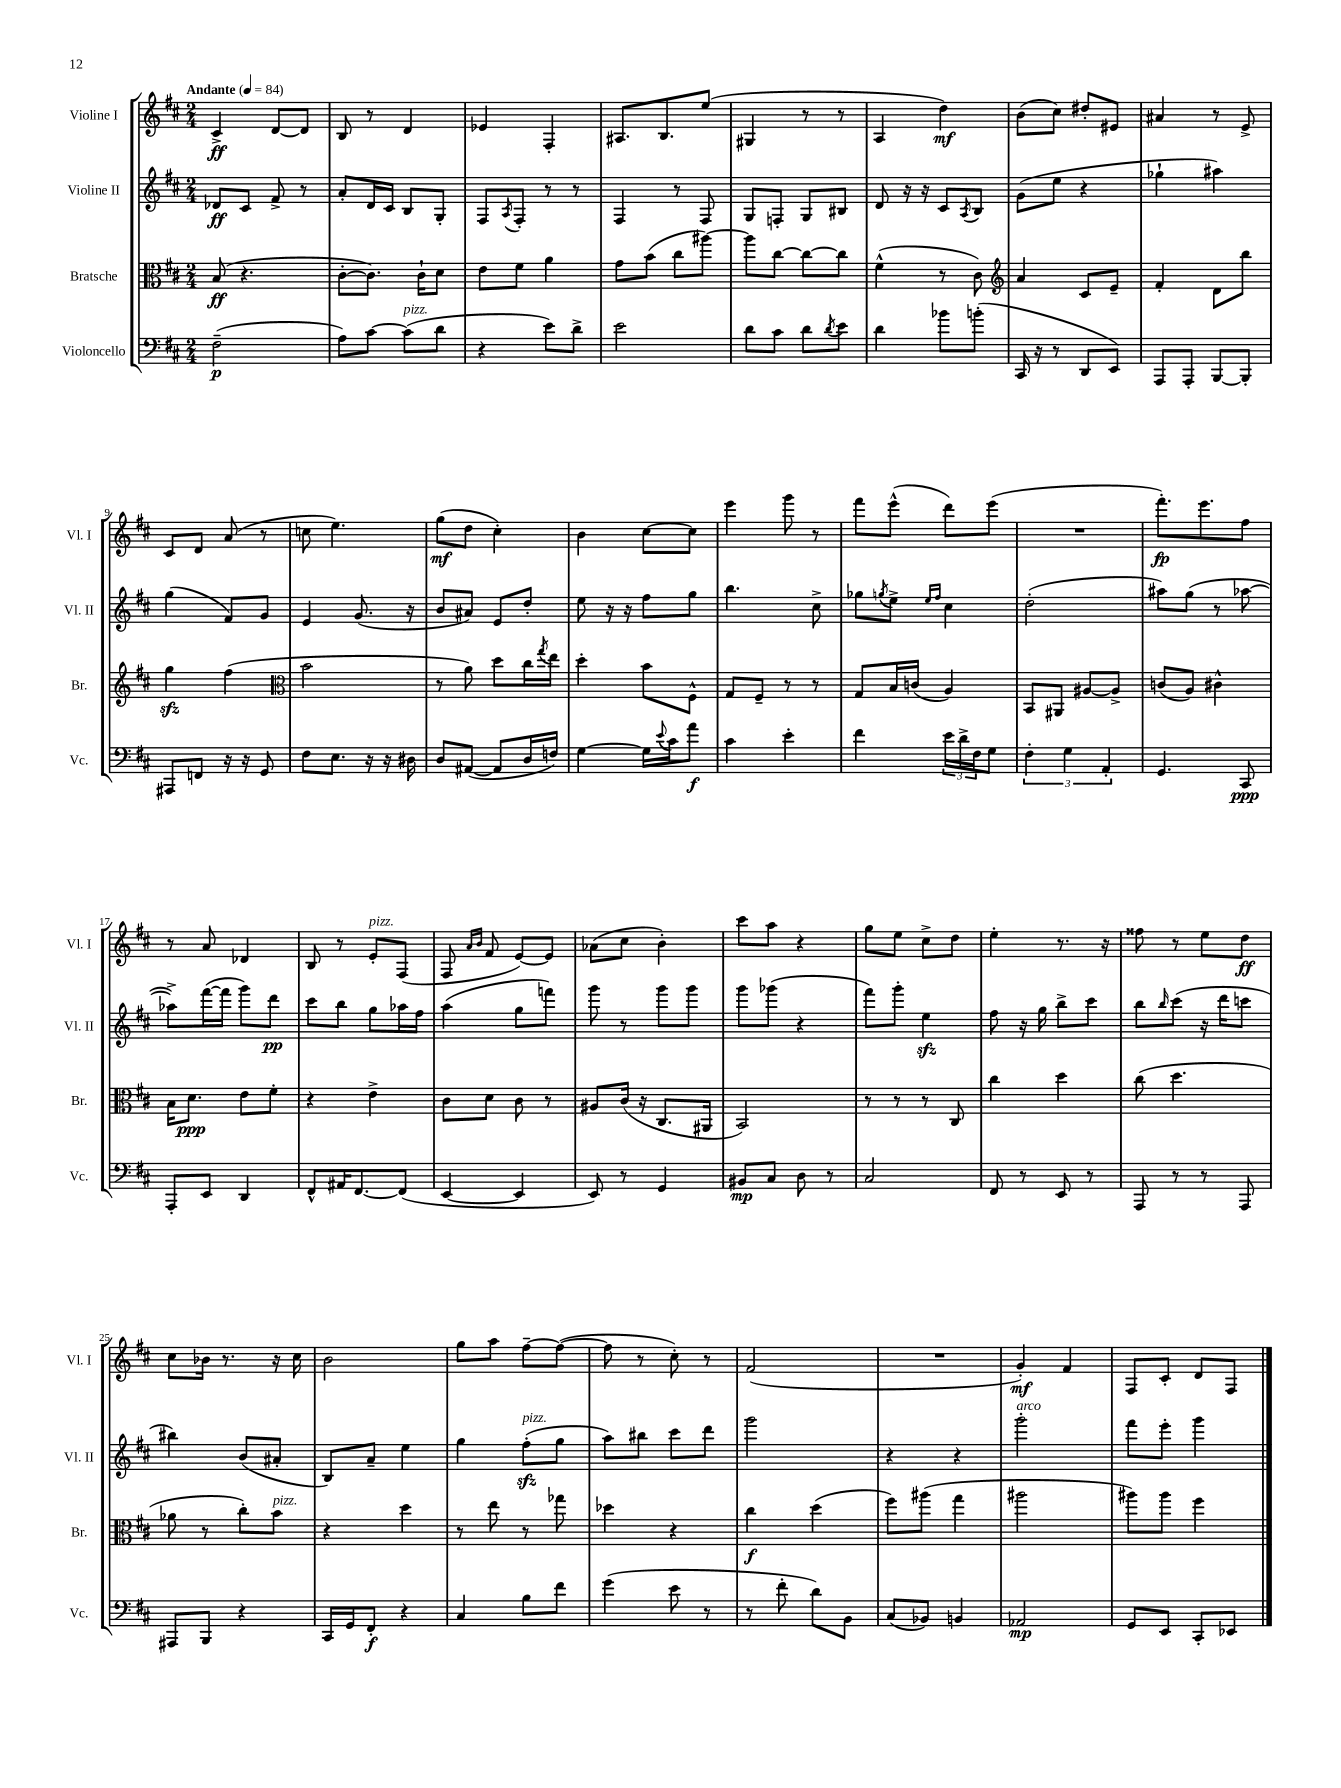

**kern	**dynam	**kern	**dynam	**kern	**dynam	**kern	**dynam
*part4	*part4	*part3	*part3	*part2	*part2	*part1	*part1
*staff4	*staff4	*staff3	*staff3	*staff2	*staff2	*staff1	*staff1
*I"Violoncello	*	*I"Bratsche	*	*I"Violine II	*	*I"Violine I	*
*I'Vc.	*	*I'Br.	*	*I'Vl. II	*	*I'Vl. I	*
*clefF4	*	*clefC3	*	*clefG2	*	*clefG2	*
*k[f#c#]	*	*k[f#c#]	*	*k[f#c#]	*	*k[f#c#]	*
*M2/4	*	*M2/4	*	*M2/4	*	*M2/4	*
*MM84	*	*MM84	*	*MM84	*	*MM84	*
=1	=1	=1	=1	=1	=1	=1	=1
!	!	!	!	!	!	!LO:TX:a:B:t=Andante	!
(2F#~\	p	(8B/	ff	8d-X/L	ff	4c#^/	ff
.	.	4.r	.	8c#/J	.	.	.
.	.	.	.	8f#^/	.	[8d/L	.
.	.	.	.	8r	.	8d/J]	.
=2	=2	=2	=2	=2	=2	=2	=2
8A\L)	.	[8c#'\L	.	8a'/L	.	8B/	.
[8c#\J	.	8.c#\J])	.	16d/L	.	8r	.
.	.	.	.	16c#/JJ	.	.	.
!LO:TX:a:i:t=pizz.	!	!	!	!	!	!	!
(8c#\L]	.	.	.	8B/L	.	4d/	.
.	.	16c#`\KL	.	.	.	.	.
8d\J	.	8d\J	.	8G'/J	.	.	.
=3	=3	=3	=3	=3	=3	=3	=3
4r	.	8e\L	.	8F#/L	.	4e-X/	.
.	.	.	.	8qA/	.	.	.
.	.	8f#\J	.	8F#'/J	.	.	.
8e\L)	.	4a\	.	8r	.	4F#'/	.
8d^\J	.	.	.	8r	.	.	.
=4	=4	=4	=4	=4	=4	=4	=4
2e\	.	8g\L	.	4F#/	.	8.A#X/L	.
.	.	(8b\J	.	.	.	.	.
.	.	.	.	.	.	8.B/	.
.	.	8cc#\L	.	8r	.	.	.
.	.	[8aa#X\J)	.	8F#/	.	(8ee/J	.
=5	=5	=5	=5	=5	=5	=5	=5
8d\L	.	8aa#\L]	.	8G/L	.	4G#X/	.
8c#\J	.	[8cc#\J	.	8Fn'/J	.	.	.
8d\L	.	8cc#\L_	.	8G/L	.	8r	.
8qd/	.	.	.	.	.	.	.
8e\J	.	8cc#\J]	.	8B#X/J	.	8r	.
=6	=6	=6	=6	=6	=6	=6	=6
4d\	.	(4f#^^\	.	8d/	.	4A/	.
.	.	.	.	16r	.	.	.
.	.	.	.	16r	.	.	.
8b-X\L	.	8r	.	8c#/L	.	4dd\)	mf
.	.	.	.	8qA/	.	.	.
(8bn'\J	.	8c#\)	.	8B/J	.	.	.
=7	=7	=7	=7	=7	=7	=7	=7
*	*	*clefG2	*	*	*	*	*
16CC#/	.	4a/	.	(8g\L	.	(8b\L	.
16r	.	.	.	.	.	.	.
8r	.	.	.	8ee\J	.	8cc#\J)	.
8DD/L	.	8c#/L	.	4r	.	8dd#X'/L	.
8EE/J)	.	8e~/J	.	.	.	8e#X/J	.
=8	=8	=8	=8	=8	=8	=8	=8
8AAA/L	.	4f#'/	.	4gg-X`\	.	4a#X/	.
8AAA'/J	.	.	.	.	.	.	.
[8BBB/L	.	8d\L	.	4aa#X\)	.	8r	.
8BBB'/J]	.	8bb\J	.	.	.	8e^/	.
!!LO:LB:g=z
=9	=9	=9	=9	=9	=9	=9	=9
8AAA#X/L	.	4ggzz\	.	(4gg\	.	8c#/L	.
8FFn/J	.	.	.	.	.	8d/J	.
16r	.	(4ff#\	.	8f#/L)	.	(8a/	.
16r	.	.	.	.	.	.	.
8GG/	.	.	.	8g/J	.	8r	.
=10	=10	=10	=10	=10	=10	=10	=10
*	*	*clefC3	*	*	*	*	*
8F#\L	.	2b\	.	4e/	.	8ccn\	.
8.E\J	.	.	.	.	.	4.ee\)	.
.	.	.	.	(8.g/	.	.	.
16r	.	.	.	.	.	.	.
16r	.	.	.	.	.	.	.
16D#X\	.	.	.	16r	.	.	.
=11	=11	=11	=11	=11	=11	=11	=11
8D/L	.	8r	.	8b/L	.	(8gg\L	mf
([8AA#X/J	.	8a\)	.	8a#X/J)	.	8dd\J	.
8AA#/L]	.	8dd\L	.	8e/L	.	4cc#'\)	.
16D/L	.	16cc#\L	.	8dd'/J	.	.	.
.	.	8qgg/	.	.	.	.	.
16Fn/JJ)	.	16ee\JJ	.	.	.	.	.
=12	=12	=12	=12	=12	=12	=12	=12
[4G\	.	4dd'\	.	8ee\	.	4b\	.
.	.	.	.	16r	.	.	.
.	.	.	.	16r	.	.	.
16G\LL]	.	8b\L	.	8ff#\L	.	[8cc#\L	.
8qqe/	.	.	.	.	.	.	.
16c#\J	.	.	.	.	.	.	.
8a\J	f	8F#^^\J	.	8gg\J	.	8cc#\J]	.
=13	=13	=13	=13	=13	=13	=13	=13
4c#\	.	8G/L	.	4.bb\	.	4eee\	.
.	.	8F#~/J	.	.	.	.	.
4e'\	.	8r	.	.	.	8ggg\	.
.	.	8r	.	8cc#^\	.	8r	.
=14	=14	=14	=14	=14	=14	=14	=14
4f#\	.	8G/L	.	8gg-X\L	.	8fff#\L	.
.	.	.	.	8qggn/	.	.	.
.	.	16B/L	.	8ee^\J	.	(8eee^^\J	.
.	.	(16cn/JJ	.	.	.	.	.
.	.	.	.	16qqee/LL	.	.	.
.	.	.	.	16qqff#/JJ	.	.	.
24e\LL	.	4A/)	.	4cc#\	.	8ddd\L)	.
24d^\	.	.	.	.	.	.	.
24F#\J	.	.	.	.	.	.	.
8G\J	.	.	.	.	.	(8eee\J	.
=15	=15	=15	=15	=15	=15	=15	=15
6F#'\	.	8BB/L	.	(2dd'\	.	2r	.
.	.	8AA#X/J	.	.	.	.	.
6G\	.	.	.	.	.	.	.
.	.	[8A#X/L	.	.	.	.	.
6AA'/	.	.	.	.	.	.	.
.	.	8A#^/J]	.	.	.	.	.
=16	=16	=16	=16	=16	=16	=16	=16
4.GG/	.	(8cn/L	.	8aa#X\L)	.	8.fff#'\L)	fp
.	.	8A/J)	.	(8gg\J	.	.	.
.	.	.	.	.	.	8.eee\	.
.	.	4c#X^^\	.	8r	.	.	.
8CC#/	ppp	.	.	[8aa-X\	.	8ff#\J	.
!!LO:LB:g=z
=17	=17	=17	=17	=17	=17	=17	=17
8AAA'/L	.	16B\KL	.	8aa-X^\L])	.	8r	.
.	.	8.d\J	ppp	.	.	.	.
8EE/J	.	.	.	([16fff#\L	.	8a/	.
.	.	.	.	16fff#\JJ]	.	.	.
4DD/	.	8e\L	.	8ggg\L)	.	4d-X/	.
.	.	8f#'\J	.	8ddd\J	pp	.	.
=18	=18	=18	=18	=18	=18	=18	=18
8FF#^^/L	.	4r	.	8ccc#\L	.	8B/	.
16AA#X/K	.	.	.	8bb\J	.	8r	.
[8.FF#/	.	.	.	.	.	.	.
!	!	!	!	!	!	!LO:TX:a:i:t=pizz.	!
.	.	4e^\	.	8gg\L	.	8e'/L	.
(8FF#/J]	.	.	.	16aa-X\L	.	(8F#/J	.
.	.	.	.	16ff#\JJ	.	.	.
=19	=19	=19	=19	=19	=19	=19	=19
[4EE/	.	8c#\L	.	(4aa\	.	8F#/	.
.	.	.	.	.	.	16qqa/LL	.
.	.	.	.	.	.	16qqb/JJ	.
.	.	8d\J	.	.	.	8f#/	.
4EE/]	.	8c#\	.	8gg\L	.	[8e/L)	.
.	.	8r	.	8fffn\J)	.	8e/J]	.
=20	=20	=20	=20	=20	=20	=20	=20
8EE/)	.	8A#X/L	.	8ggg\	.	(8a-X\L	.
8r	.	(16c#/Jk	.	8r	.	8cc#\J	.
.	.	16r	.	.	.	.	.
4GG/	.	8.C#/L	.	8ggg\L	.	4b'\)	.
.	.	.	.	8ggg\J	.	.	.
.	.	16AA#X/Jk	.	.	.	.	.
=21	=21	=21	=21	=21	=21	=21	=21
8BB#X/L	mp	2BB/)	.	8ggg\L	.	8ccc#\L	.
8C#/J	.	.	.	(8ggg-X\J	.	8aa\J	.
8D\	.	.	.	4r	.	4r	.
8r	.	.	.	.	.	.	.
=22	=22	=22	=22	=22	=22	=22	=22
2C#/	.	8r	.	8fff#\L)	.	8gg\L	.
.	.	8r	.	8ggg'\J	.	8ee\J	.
.	.	8r	.	4eezz\	.	8cc#^\L	.
.	.	8C#/	.	.	.	8dd\J	.
=23	=23	=23	=23	=23	=23	=23	=23
8FF#/	.	4cc#\	.	8ff#\	.	4ee'\	.
8r	.	.	.	16r	.	.	.
.	.	.	.	16gg\	.	.	.
8EE/	.	4dd\	.	8bb^\L	.	8.r	.
8r	.	.	.	8ccc#\J	.	.	.
.	.	.	.	.	.	16r	.
=24	=24	=24	=24	=24	=24	=24	=24
8AAA/	.	(8cc#\	.	8bb\L	.	8ff##X\	.
.	.	.	.	16qqbb/	.	.	.
8r	.	4.dd\	.	(8ccc#\J	.	8r	.
8r	.	.	.	16r	.	8ee\L	.
.	.	.	.	16ddd\KL	.	.	.
8AAA/	.	.	.	8cccn\J	.	8dd\J	ff
!!LO:LB:g=z
=25	=25	=25	=25	=25	=25	=25	=25
8AAA#X/L	.	8a-X\	.	4bb#X\)	.	8cc#\L	.
8BBB/J	.	8r	.	.	.	16b-X\Jk	.
.	.	.	.	.	.	8.r	.
4r	.	8cc#'\L)	.	(8b/L	.	.	.
!	!	!LO:TX:a:i:t=pizz.	!	!	!	!	!
.	.	8b\J	.	8a#X'/J	.	16r	.
.	.	.	.	.	.	16cc#\	.
=26	=26	=26	=26	=26	=26	=26	=26
16CC#/LL	.	4r	.	8B/L)	.	2b\	.
16GG/J	.	.	.	.	.	.	.
8FF#'/J	f	.	.	8a~/J	.	.	.
4r	.	4dd\	.	4ee\	.	.	.
=27	=27	=27	=27	=27	=27	=27	=27
4C#/	.	8r	.	4gg\	.	8gg\L	.
.	.	8ee\	.	.	.	8aa\J	.
!	!	!	!	!LO:TX:a:i:t=pizz.	!	!	!
8B\L	.	8r	.	(8ff#zz'\L	.	[8ff#~\L	.
8f#\J	.	8gg-X\	.	8gg\J	.	(8ff#\J_	.
=28	=28	=28	=28	=28	=28	=28	=28
(4g\	.	4dd-X\	.	8aa\L)	.	8ff#\]	.
.	.	.	.	8bb#X\J	.	8r	.
8e\	.	4r	.	8ccc#\L	.	8cc#'\)	.
8r	.	.	.	8ddd\J	.	8r	.
=29	=29	=29	=29	=29	=29	=29	=29
8r	.	4cc#\	f	2ggg\	.	(2f#/	.
8f#'\	.	.	.	.	.	.	.
8d\L)	.	(4dd\	.	.	.	.	.
8BB\J	.	.	.	.	.	.	.
=30	=30	=30	=30	=30	=30	=30	=30
(8C#/L	.	8ff#\L)	.	4r	.	2r	.
8BB-X/J)	.	(8aa#X\J	.	.	.	.	.
4BBn/	.	4gg\	.	4r	.	.	.
=31	=31	=31	=31	=31	=31	=31	=31
!	!	!	!	!LO:TX:a:i:t=arco	!	!	!
2AA-X/	mp	2aa#X\	.	2ggg'\	.	4g'/)	mf
.	.	.	.	.	.	4f#/	.
=32	=32	=32	=32	=32	=32	=32	=32
8GG/L	.	8aa#X\L)	.	8fff#\L	.	8F#/L	.
8EE/J	.	8aa#\J	.	8eee'\J	.	8c#'/J	.
8CC#'/L	.	4ff#\	.	4ggg\	.	8d/L	.
8EE-X/J	.	.	.	.	.	8F#/J	.
==	==	==	==	==	==	==	==
*-	*-	*-	*-	*-	*-	*-	*-
